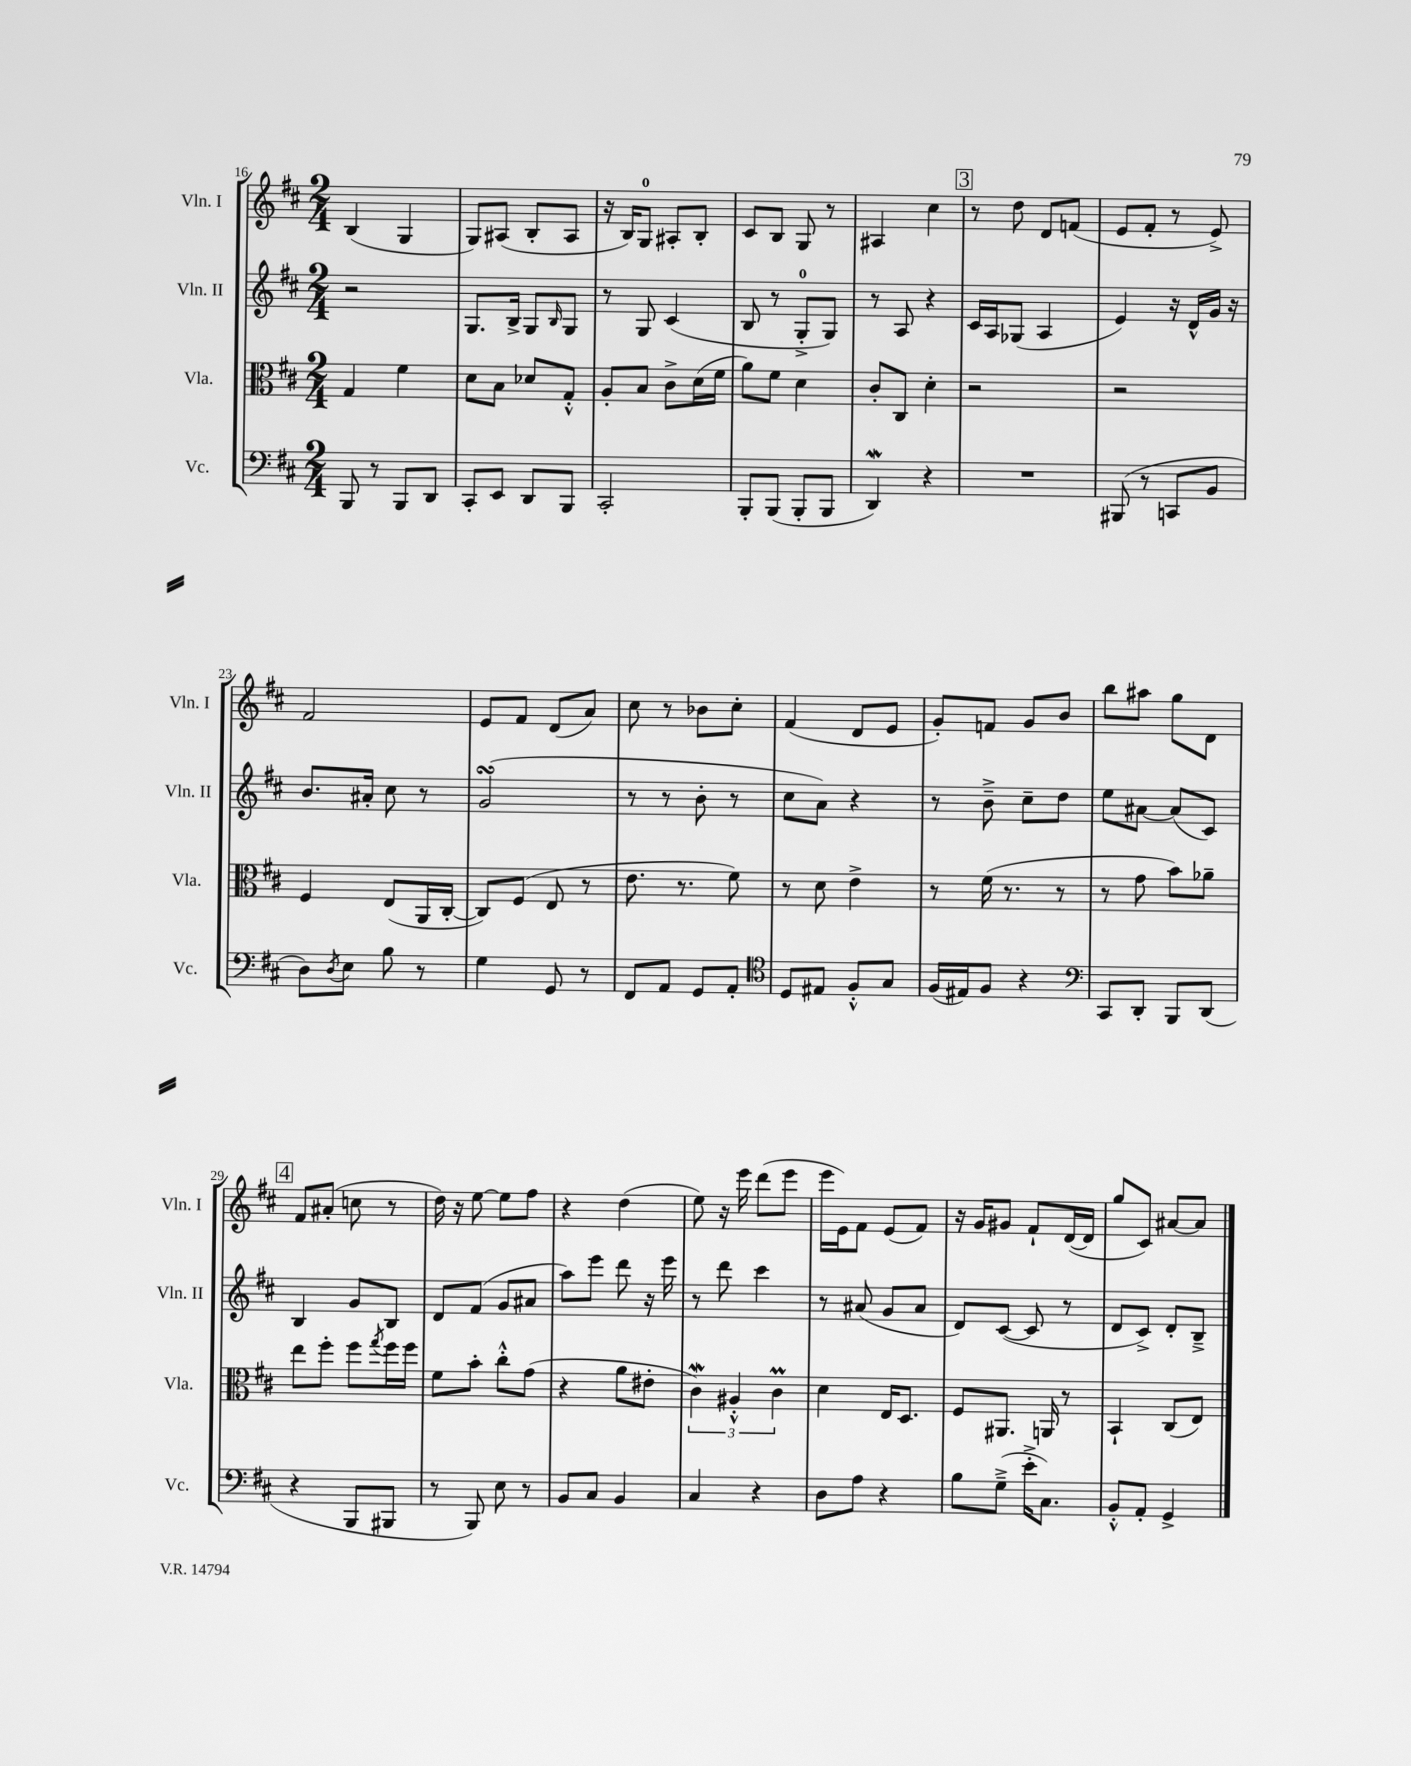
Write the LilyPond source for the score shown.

<<
\new StaffGroup <<
\new Staff = "s0" \with { instrumentName = "Vln. I" shortInstrumentName = "Vln. I" } {
    \clef treble \key d \major \numericTimeSignature \time 2/4
    b4( g4 |
    g8) ais8( b8-. ais8 |
    r16 b16) g8-0 ais8-. b8-. |
    cis'8 b8 g8 r8 |
    ais4 cis''4 |
    \mark \markup { \box "3" } r8 d''8 d'8 f'8( |
    e'8 fis'8-. r8 e'8->) |
    fis'2 |
    e'8 fis'8 d'8( a'8) |
    cis''8 r8 bes'8 cis''8-. |
    fis'4( d'8 e'8 |
    g'8-.) f'8 g'8 b'8 |
    b''8 ais''8 g''8 d'8 |
    \mark \markup { \box "4" } fis'8 ais'8-.( c''8 r8 |
    d''16) r16 e''8~ e''8 fis''8 |
    r4 d''4( |
    e''8) r16 e'''16 d'''8( e'''8 |
    e'''16 e'16) fis'8 e'8( fis'8) |
    r16 g'16 gis'8 fis'8-! d'16~( d'16 |
    g''8 cis'8) ais'8~ ais'8 \bar "|." |
}
\new Staff = "s1" \with { instrumentName = "Vln. II" shortInstrumentName = "Vln. II" } {
    \clef treble \key d \major \numericTimeSignature \time 2/4
    r2 |
    g8. b16-> g8 \grace { b16 } g8 |
    r8 g8 cis'4( |
    b8 r8 g8-0-.-> g8) |
    r8 a8 r4 |
    \mark \markup { \box "3" } cis'16 a16 ges8( a4 |
    e'4) r16 d'16-^ g'16 r16 |
    b'8. ais'16-. cis''8 r8 |
    g'2\turn( |
    r8 r8 b'8-. r8 |
    cis''8 a'8) r4 |
    r8 b'8---> cis''8-- d''8 |
    e''8 ais'8~ ais'8( cis'8) |
    \mark \markup { \box "4" } b4 g'8 b8 |
    d'8 fis'8( g'8 ais'8 |
    a''8) e'''8 d'''8 r16 e'''16 |
    r8 d'''8 cis'''4 |
    r8 ais'8( g'8 ais'8 |
    d'8) cis'8~( cis'8 r8 |
    d'8 cis'8->) d'8-. b8---> \bar "|." |
}
\new Staff = "s2" \with { instrumentName = "Vla." shortInstrumentName = "Vla." } {
    \clef alto \key d \major \numericTimeSignature \time 2/4
    g4 fis'4 |
    d'8 b8 des'8 g8-.-^ |
    a8-. b8 cis'8-> d'16( fis'16 |
    a'8) fis'8 d'4 |
    cis'8-. cis8 d'4-. |
    \mark \markup { \box "3" } r2 |
    r2 |
    fis4 e8( a,16 cis16~-. |
    cis8) fis8( e8 r8 |
    e'8. r8. fis'8) |
    r8 d'8 e'4-> |
    r8 fis'16( r8. r8 |
    r8 g'8 b'8) aes'8-- |
    \mark \markup { \box "4" } e''8 fis''8-. fis''8 \acciaccatura { g''8 } fis''16 fis''16 |
    fis'8 b'8-. cis''8-.-^ g'8( |
    r4 a'8 eis'8-. |
    \tuplet 3/2 { cis'4\mordent) ais4-.-^ cis'4\prall } |
    d'4 e16 d8. |
    fis8 ais,8. a,16 r8 |
    b,4-! cis8( e8) \bar "|." |
}
\new Staff = "s3" \with { instrumentName = "Vc." shortInstrumentName = "Vc." } {
    \clef bass \key d \major \numericTimeSignature \time 2/4
    b,,8 r8 b,,8 d,8 |
    cis,8-. e,8 d,8 b,,8 |
    cis,2-. |
    b,,8-. b,,8( b,,8-. b,,8 |
    d,4\mordent) r4 |
    \mark \markup { \box "3" } R2 |
    bis,,8( r8 c,8 b,8 |
    d8) \acciaccatura { d8 } e8 b8 r8 |
    g4 g,8 r8 |
    fis,8 a,8 g,8 a,8-. |
    \clef tenor d8 eis8 fis8-.-^ g8 |
    fis16( eis16) fis8 r4 |
    \clef bass cis,8 d,8-. b,,8 d,8( |
    \mark \markup { \box "4" } r4 b,,8 bis,,8 |
    r8 b,,8) e8 r8 |
    b,8 cis8 b,4 |
    cis4 r4 |
    d8 a8 r4 |
    b8 g8--->( e'16-.-> cis8.) |
    b,8-.-^ a,8-. g,4-> \bar "|." |
}
>>
>>
\layout { \context { \Score currentBarNumber = #16 } }
